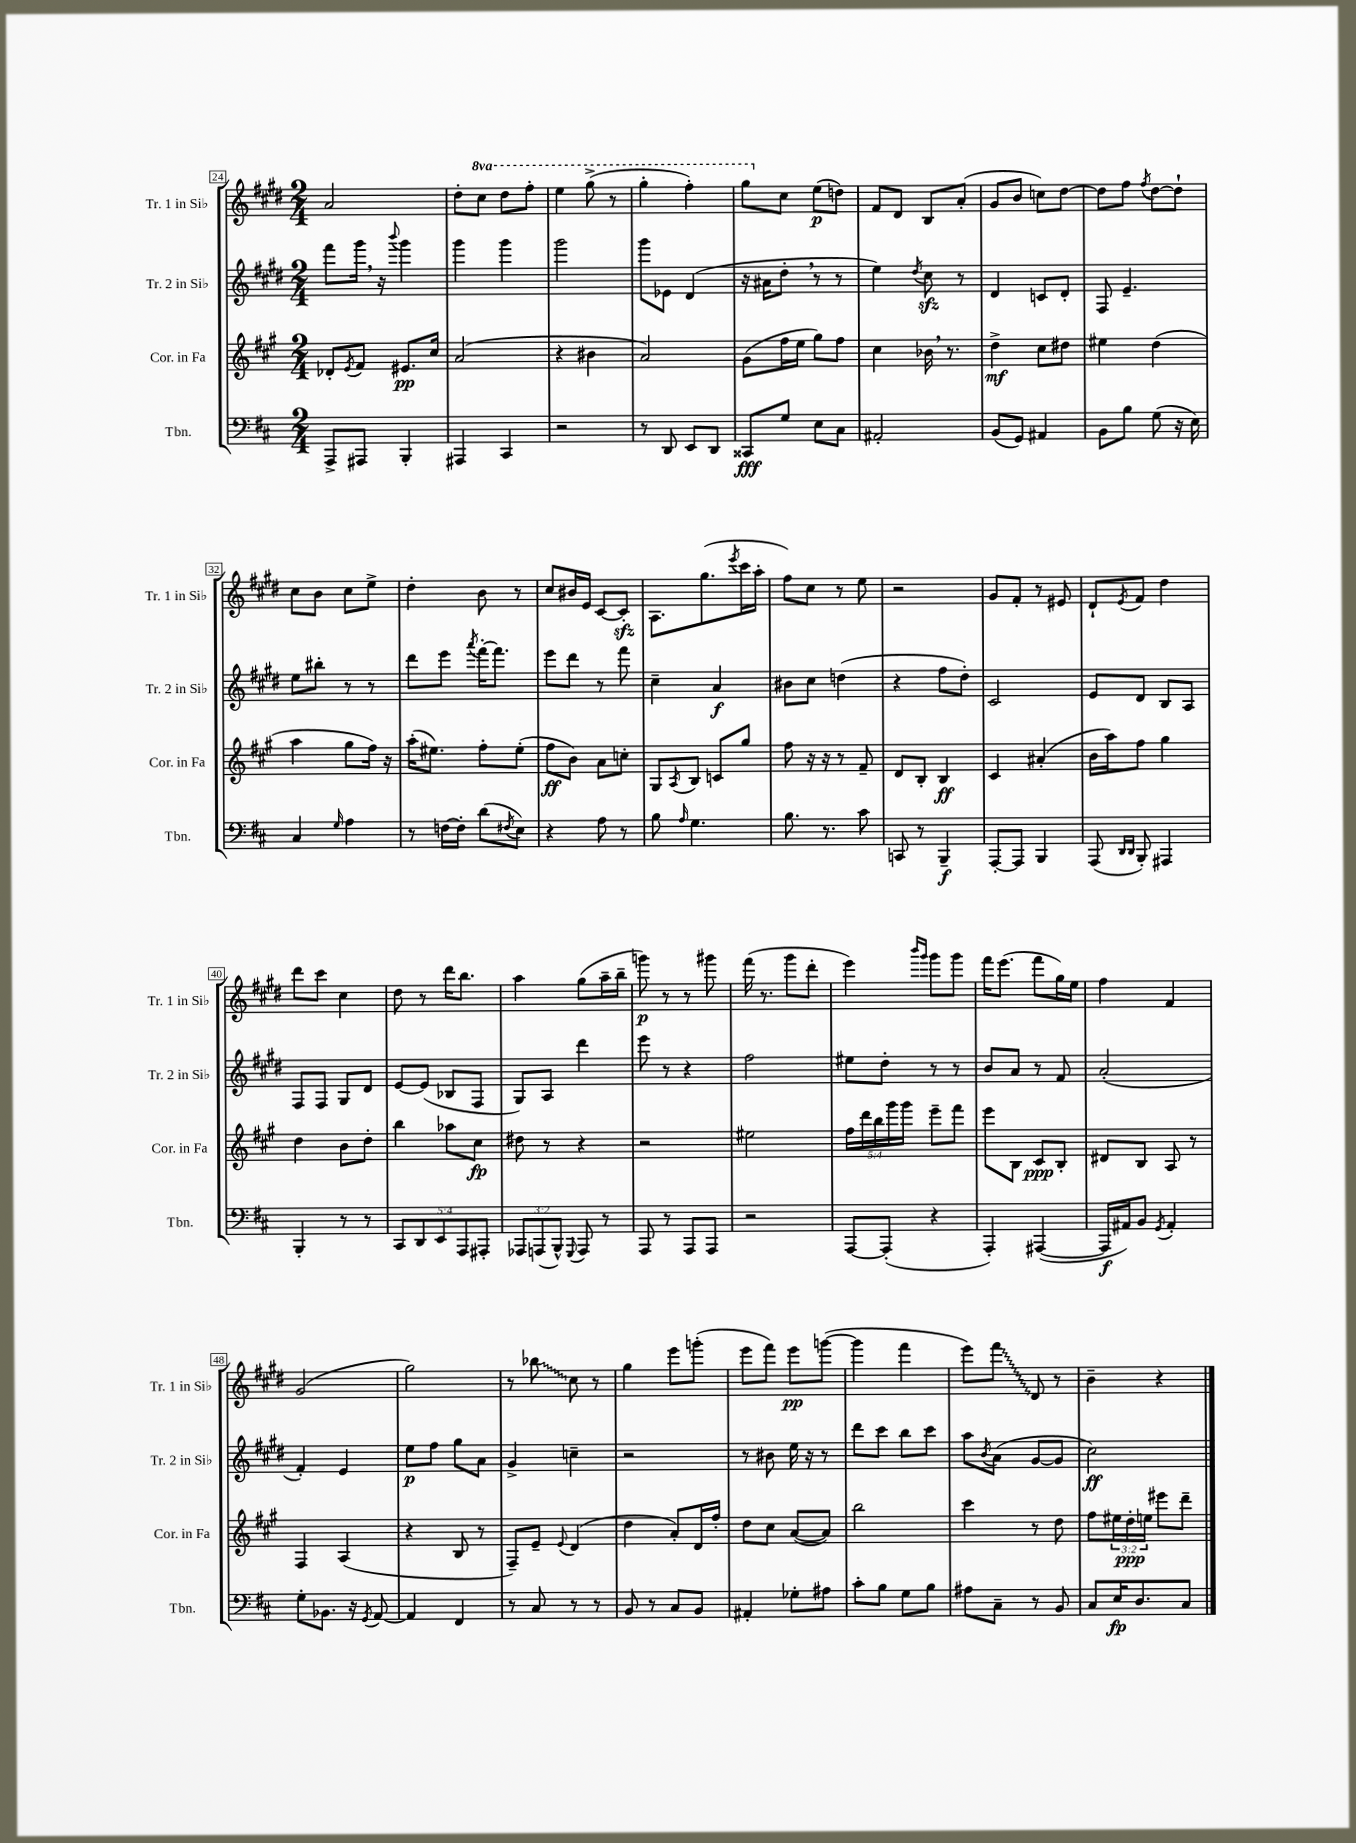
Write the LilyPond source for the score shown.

<<
\new StaffGroup <<
\new Staff = "s0" \with { instrumentName = "Tr. 1 in Sib" shortInstrumentName = "Tr. 1 in Sib" } {
    \clef treble \key e \major \numericTimeSignature \time 2/4 \set Staff.ottavationMarkups = #ottavation-simple-ordinals
    a'2 |
    dis''8-. \ottava #1 cis'''8 dis'''8 fis'''8-. |
    e'''4 gis'''8->( r8 |
    gis'''4-. fis'''4-.) |
    gis'''8 \ottava #0 cis''8 e''8\p( d''8) |
    fis'8 dis'8 b8 a'8-.( |
    gis'8 b'8 c''8) dis''8~ |
    dis''8 fis''8 \acciaccatura { fis''8 } dis''8~ dis''8-! |
    cis''8 b'8 cis''8 e''8-> |
    dis''4-. b'8 r8 |
    cis''8 bis'16 e'16 cis'8~ cis'8-.\sfz |
    a8. gis''8.( \acciaccatura { e'''8 } cis'''16 a''16-. |
    fis''8) cis''8 r8 e''8 |
    r2 |
    gis'8 fis'8-. r8 eis'8 |
    dis'8-! \acciaccatura { e'8 } fis'8 dis''4 |
    dis'''8 cis'''8 cis''4 |
    dis''8 r8 dis'''16 b''8. |
    a''4 gis''8( a''16-- b''16-- |
    g'''8\p) r8 r8 gis'''8 |
    fis'''16( r8. gis'''8 dis'''8-. |
    e'''4) \grace { b'''16 gis'''16 } gis'''8 gis'''8 |
    fis'''16 e'''8.( fis'''8 gis''16) e''16 |
    fis''4 fis'4 |
    gis'2( |
    gis''2) |
    r8 \once \override Glissando.style = #'zigzag bes''8\glissando cis''8 r8 |
    gis''4 e'''8 g'''8-.( |
    e'''8 fis'''8) e'''8\pp g'''8~( |
    g'''4 fis'''4 |
    e'''8) \once \override Glissando.style = #'zigzag fis'''8\glissando dis'8 r8 |
    b'4-- r4 \bar "|." |
}
\new Staff = "s1" \with { instrumentName = "Tr. 2 in Sib" shortInstrumentName = "Tr. 2 in Sib" } {
    \clef treble \key e \major \numericTimeSignature \time 2/4
    fis'''8 gis'''16 \breathe r16 \appoggiatura { b'''8 } gis'''4 |
    gis'''4 gis'''4 |
    gis'''2 |
    gis'''8 ees'8 dis'4( |
    r16 ais'16 dis''8-. \breathe r8 r8 |
    e''4) \acciaccatura { dis''8 } cis''8\sfz r8 |
    dis'4 c'8 dis'8-. |
    fis8 e'4.-- |
    e''8 bis''8-. r8 r8 |
    dis'''8 e'''8 \acciaccatura { a'''8 } fis'''16~-. fis'''8. |
    e'''8 dis'''8 r8 fis'''8 |
    cis''4-- a'4\f |
    bis'8 cis''8 d''4( |
    r4 fis''8 dis''8-.) |
    cis'2 |
    e'8 dis'8 b8 a8 |
    fis8 fis8 gis8 dis'8 |
    e'8~ e'8( bes8 fis8 |
    gis8) a8 dis'''4 |
    e'''8 r8 r4 |
    fis''2 |
    eis''8 dis''8-. r8 r8 |
    b'8 a'8 r8 fis'8 |
    a'2-.( |
    fis'4-.) e'4 |
    e''8\p fis''8 gis''8 a'8 |
    gis'4-> c''4-- |
    r2 |
    r8 bis'8 e''16 r16 r8 |
    dis'''8 cis'''8 b''8 cis'''8 |
    a''8 \acciaccatura { b'8 } a'8( gis'8~ gis'8 |
    cis''2\ff) \bar "|." |
}
\new Staff = "s2" \with { instrumentName = "Cor. in Fa" shortInstrumentName = "Cor. in Fa" } {
    \clef treble \key a \major \numericTimeSignature \time 2/4 \override Staff.TupletNumber.text = #tuplet-number::calc-fraction-text
    des'8-. \acciaccatura { e'8 } fis'8 eis'8.\pp cis''16 |
    a'2( |
    r4 bis'4 |
    a'2) |
    gis'8( fis''16 e''16 gis''8) fis''8 |
    cis''4 bes'16 \breathe r8. |
    d''4->\mf cis''8 dis''8 |
    eis''4 d''4( |
    a''4 gis''8 fis''16) r16 |
    a''16-.( eis''8.) fis''8-. eis''8-.( |
    fis''8\ff b'8) a'8 c''8-. |
    gis8 \acciaccatura { a8 } b8 c'8 gis''8 |
    fis''8 r16 r16 r8 fis'8-- |
    d'8 b8-. b4\ff |
    cis'4 ais'4-.( |
    b'16 a''16) fis''8 gis''4 |
    d''4 b'8 d''8-. |
    b''4 aes''8 cis''8\fp |
    dis''8 r8 r4 |
    r2 |
    eis''2 |
    \tuplet 5/4 { fis''16 d'''16 b''16 gis'''16 gis'''16 } e'''8-- fis'''8 |
    e'''8 b8 cis'8\ppp b8-. |
    dis'8 b8 a8 r8 |
    fis4 a4( |
    r4 b8 r8 |
    fis8--) e'8-- \appoggiatura { e'8 } d'4( |
    d''4 a'8-.) d'16 fis''16-. |
    d''8 cis''8 a'8~( a'8) |
    b''2 |
    cis'''4 r8 d''8 |
    fis''8 \tuplet 3/2 { eis''16 d''16-.\ppp e''16 } eis'''8 d'''8-- \bar "|." |
}
\new Staff = "s3" \with { instrumentName = "Tbn." shortInstrumentName = "Tbn." } {
    \clef bass \key d \major \numericTimeSignature \time 2/4 \override Staff.TupletNumber.text = #tuplet-number::calc-fraction-text
    a,,8-> ais,,8 b,,4-. |
    ais,,4 cis,4 |
    r2 |
    r8 d,8 e,8 d,8 |
    cisis,8\fff g8 e8 cis8 |
    ais,2-. |
    b,8( g,8) ais,4 |
    b,8 b8 g8( r16 e16) |
    cis4 \grace { g16 } a4 |
    r8 f16~ f16-. d'8( \acciaccatura { fis8 } e8) |
    r4 a8 r8 |
    b8 \grace { a16 } g4. |
    b8. r8. cis'8 |
    c,8 r8 b,,4--\f |
    a,,8~-. a,,8 b,,4 |
    a,,8( \grace { d,16 d,16 } b,,8-.) ais,,4 |
    b,,4-. r8 r8 |
    \tuplet 5/4 { cis,8 d,8 e,8 a,,8 ais,,8-. } |
    \tuplet 3/2 { aes,,8 a,,8( b,,8-^) } \appoggiatura { g,,8 } a,,8 r8 |
    a,,8 r8 a,,8 a,,8 |
    r2 |
    a,,8~ a,,8-.( r4 |
    a,,4-.) ais,,4~( |
    ais,,16\f ais,16) b,8 \acciaccatura { g,8 } ais,4-. |
    g8-. bes,8. r16 \acciaccatura { g,8 } a,8~ |
    a,4 fis,4 |
    r8 cis8 r8 r8 |
    b,8 r8 cis8 b,8 |
    ais,4-. ges8-. ais8 |
    cis'8-. b8 g8 b8 |
    ais8 cis8-- r8 b,8 |
    cis8 e16\fp d8. cis8 \bar "|." |
}
>>
>>
\layout { \context { \Score currentBarNumber = #24 \override BarNumber.stencil = #(make-stencil-boxer 0.1 0.3 ly:text-interface::print) } }
